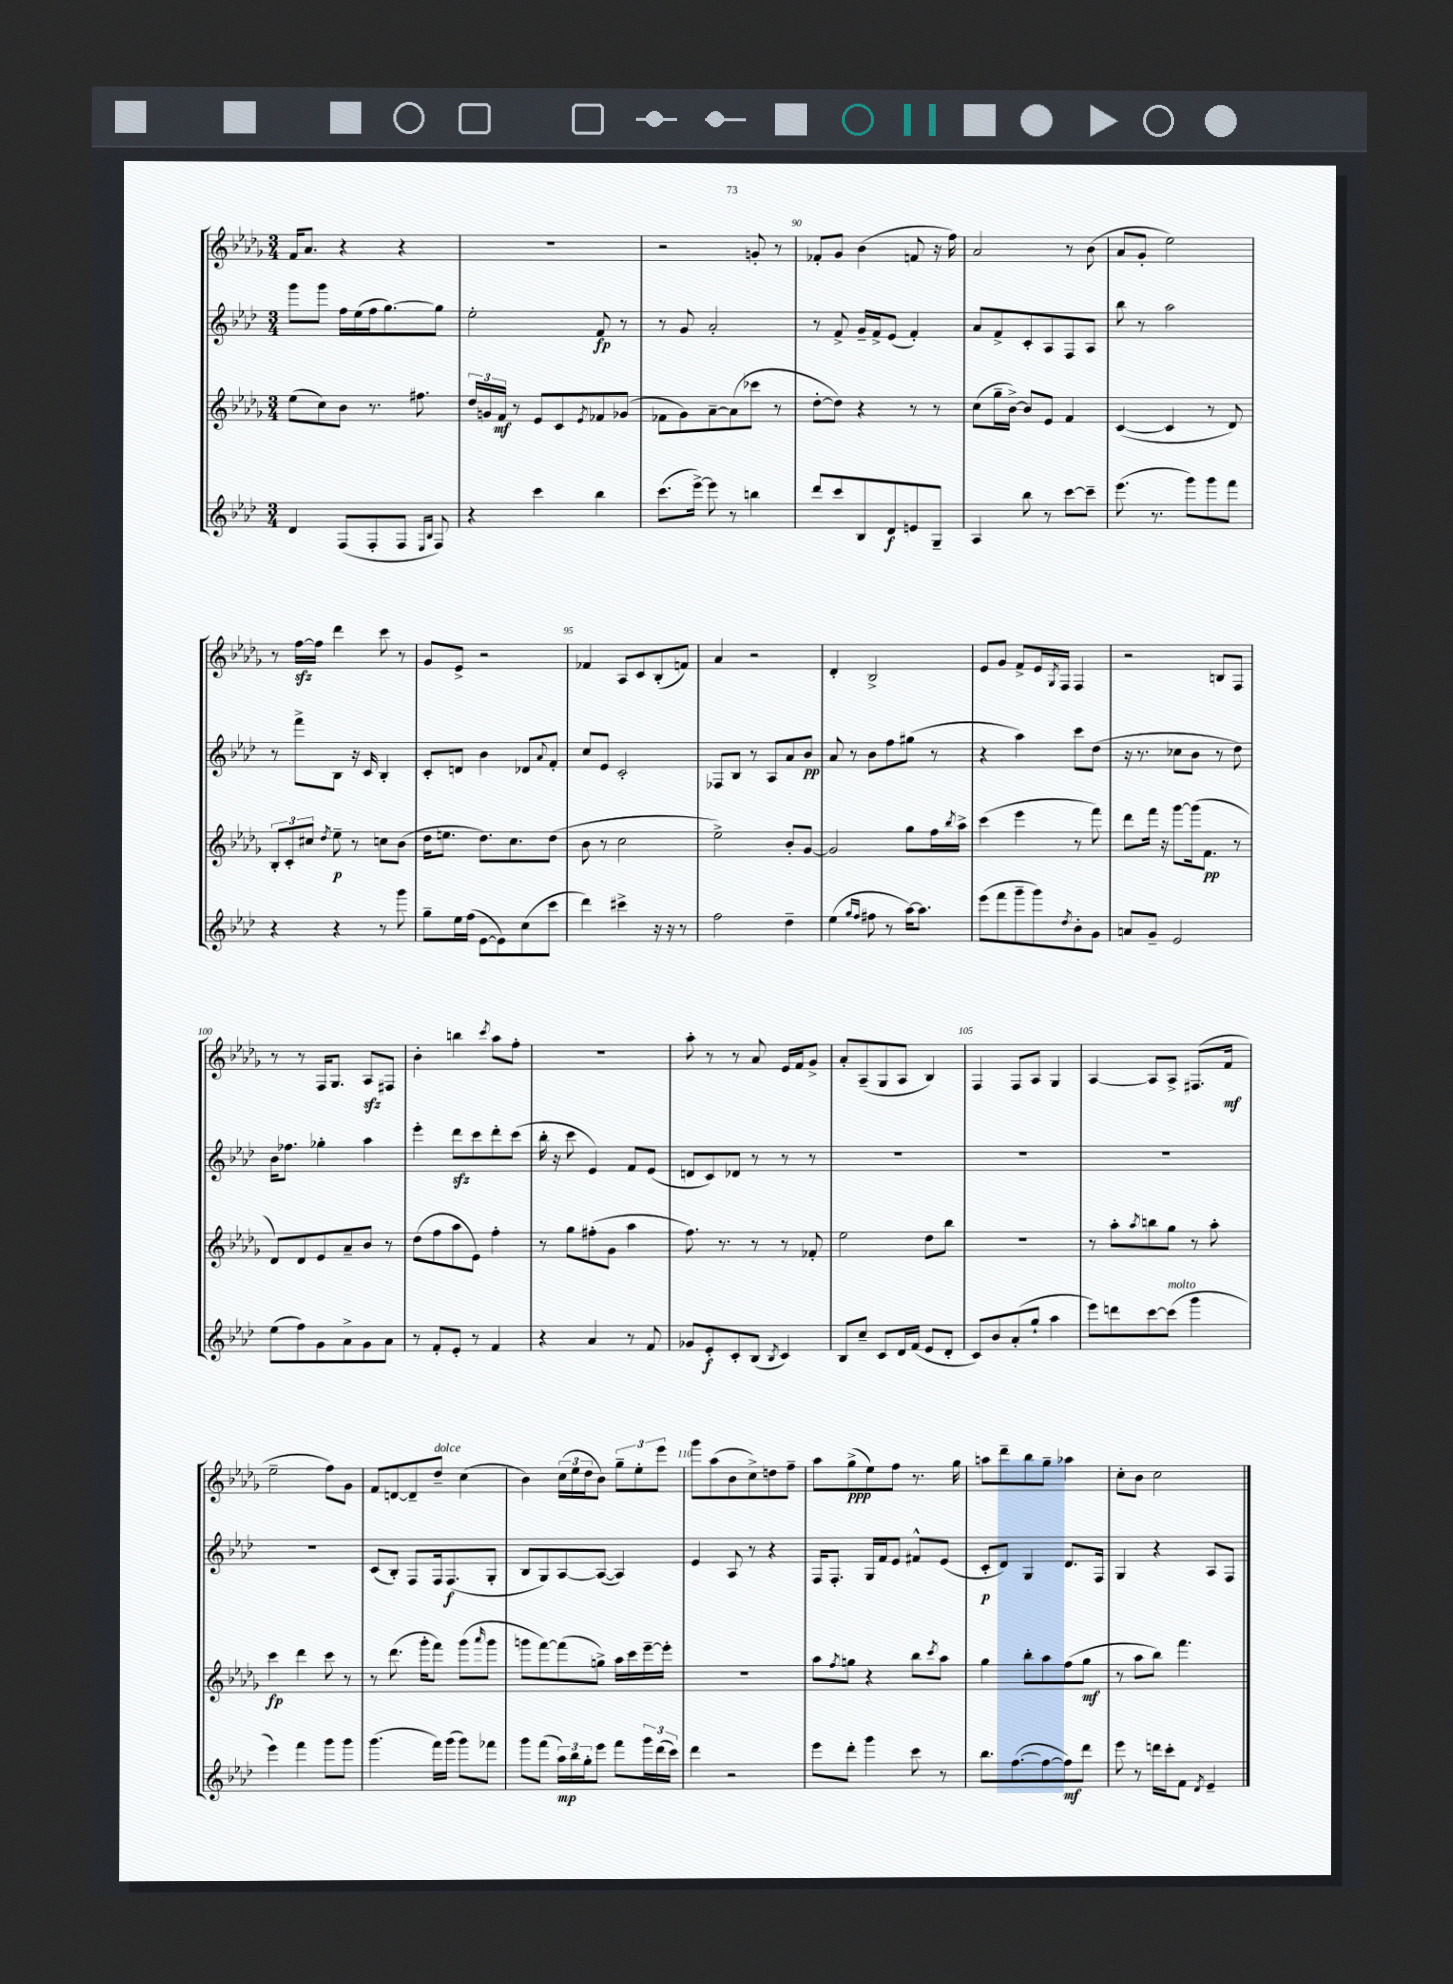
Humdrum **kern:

**kern	**dynam	**kern	**dynam	**kern	**dynam	**kern	**dynam
*part4	*part4	*part3	*part3	*part2	*part2	*part1	*part1
*staff4	*staff4	*staff3	*staff3	*staff2	*staff2	*staff1	*staff1
*clefG2	*	*clefG2	*	*clefG2	*	*clefG2	*
*k[b-e-a-d-]	*	*k[b-e-a-d-g-]	*	*k[b-e-a-d-]	*	*k[b-e-a-d-g-]	*
*M3/4	*	*M3/4	*	*M3/4	*	*M3/4	*
=87	=87	=87	=87	=87	=87	=87	=87
4d-/	.	(8ee-\L	.	8ggg\L	.	16f/KL	.
.	.	.	.	.	.	8.a-/J	.
.	.	8cc\)	.	8ggg\J	.	.	.
(8F/L	.	8b-\J	.	16ff\LL	.	4r	.
.	.	.	.	(16ee-\	.	.	.
8F'/	.	8.r	.	16ff\J	.	.	.
.	.	.	.	[8.gg\)	.	.	.
8F/J	.	.	.	.	.	4r	.
.	.	8.ff#X\	.	.	.	.	.
16qqE-/LL	.	.	.	.	.	.	.
16qqB-/JJ	.	.	.	.	.	.	.
8F/)	.	.	.	8gg\J]	.	.	.
=88	=88	=88	=88	=88	=88	=88	=88
4r	.	24dd-/LL	.	2ee-'\	.	2.r	.
.	.	24gn/	.	.	.	.	.
.	.	24f/JJ	mf	.	.	.	.
.	.	8r	.	.	.	.	.
4ccc\	.	8e-/L	.	.	.	.	.
.	.	8c/	.	.	.	.	.
.	.	8qe-/	.	.	.	.	.
4bb-\	.	8f-X/	.	8f/	fp	.	.
.	.	(8g-X/J	.	8r	.	.	.
=89	=89	=89	=89	=89	=89	=89	=89
(8.ccc\L	.	8f-X\L	.	8r	.	2r	.
.	.	8g-\)	.	8g/	.	.	.
[16eee-^\Jk)	.	.	.	.	.	.	.
8eee-\]	.	[8a-~\	.	2a-'/	.	.	.
8r	.	(8a-\]	.	.	.	.	.
4bbn\	.	8ccc-X\J	.	.	.	8gn'/	.
.	.	8r	.	.	.	8r	.
=90	=90	=90	=90	=90	=90	=90	=90
8ddd-/L	.	[8dd-'\L	.	8r	.	8f-X'/L	.
8ccc/	.	8dd-\J])	.	8f^/	.	8g-/J	.
8B-/	.	4r	.	16g~/LL	.	(4b-\	.
.	.	.	.	16f^/J	.	.	.
8d-/	f	.	.	(8e-/J	.	.	.
8en/	.	8r	.	4f'/)	.	8fn/	.
8G~/J	.	8r	.	.	.	16r	.
.	.	.	.	.	.	16ff\)	.
=91	=91	=91	=91	=91	=91	=91	=91
4A-/	.	(8cc\L	.	8a-/L	.	2a-/	.
.	.	16gg-~\L	.	8f^/	.	.	.
.	.	[16b-^\JJ)	.	.	.	.	.
8bb-\	.	8b-/L]	.	8c'/	.	.	.
8r	.	8e-/J	.	8A-/	.	.	.
[8ccc\L	.	4f/	.	8F/	.	8r	.
8ccc~\J]	.	.	.	8A-/J	.	(8b-\	.
=92	=92	=92	=92	=92	=92	=92	=92
(8.eee-\	.	([4c/	.	8bb-\	.	8a-/L	.
.	.	.	.	8r	.	8g-'/J	.
8.r	.	.	.	.	.	.	.
.	.	4c/]	.	2aa-\	.	2ee-\)	.
8ggg\L)	.	.	.	.	.	.	.
8ggg\	.	8r	.	.	.	.	.
8fff\J	.	8d-/)	.	.	.	.	.
!!LO:LB:g=z
=93	=93	=93	=93	=93	=93	=93	=93
4r	.	12B-'/L	.	8r	.	8r	.
.	.	12c'/	.	.	.	.	.
.	.	.	.	8fff^\L	.	[16ffzz\LL	.
.	.	12cc#X/J	.	.	.	.	.
.	.	.	.	.	.	16ff\JJ]	.
.	.	8qdd-/	.	.	.	.	.
4r	.	8ee-~\	p	8B-\J	.	4ddd-\	.
.	.	8r	.	16r	.	.	.
.	.	.	.	16c/	.	.	.
8r	.	8ccn\L	.	4B-'/	.	8ccc\	.
8ggg\	.	(8b-\J	.	.	.	8r	.
=94	=94	=94	=94	=94	=94	=94	=94
8gg~\L	.	16dd-\KL	.	8c'/L	.	8g-/L	.
.	.	8.een\J	.	.	.	.	.
16ee-\L	.	.	.	8dn/J	.	8e-^/J	.
(16ff\JJ	.	.	.	.	.	.	.
[8e-\L	.	8.dd-\L)	.	4b-\	.	2r	.
8e-\])	.	.	.	.	.	.	.
.	.	8.cc\	.	.	.	.	.
(8cc\	.	.	.	8d-X/L	.	.	.
.	.	.	.	8qqa-/	.	.	.
8ccc\J	.	(8dd-\J	.	8f'/J	.	.	.
=95	=95	=95	=95	=95	=95	=95	=95
4ddd-\)	.	8b-\	.	8cc/L	.	4f-X/	.
.	.	8r	.	8e-/J	.	.	.
4ccc#X^\	.	2cc\	.	2c'/	.	8A-/L	.
.	.	.	.	.	.	8c/	.
16r	.	.	.	.	.	(8B-'/	.
16r	.	.	.	.	.	.	.
8r	.	.	.	.	.	8fn/J)	.
=96	=96	=96	=96	=96	=96	=96	=96
2ff\	.	2ee-^\)	.	8F-X/L	.	4a-/	.
.	.	.	.	8B-/J	.	.	.
.	.	.	.	8r	.	2r	.
.	.	.	.	8A-/L	.	.	.
4dd-~\	.	8b-'/L	.	8a-/	.	.	.
.	.	[8g-/J	.	8b-/J	pp	.	.
=97	=97	=97	=97	=97	=97	=97	=97
(4ee-\	.	2g-/]	.	8a-/	.	4d-'/	.
.	.	.	.	8r	.	.	.
16qqgg/LL	.	.	.	.	.	.	.
16qqff/JJ	.	.	.	.	.	.	.
8ff#X\	.	.	.	8b-\L	.	2B-^/	.
8r	.	.	.	8ff\	.	.	.
[16aa-\KL)	.	8gg-\L	.	(8gg#X\J	.	.	.
8.aa-\J]	.	.	.	.	.	.	.
.	.	16ff\L	.	8r	.	.	.
.	.	8qbb-/	.	.	.	.	.
.	.	16aa-^\JJ	.	.	.	.	.
=98	=98	=98	=98	=98	=98	=98	=98
(8eee-\L	.	(4ccc\	.	4r	.	8e-/L	.
8fff\	.	.	.	.	.	8g-/J	.
8ggg~\	.	4eee-\	.	4aa-\)	.	8f^/L	.
8ggg\)	.	.	.	.	.	16e-/L	.
.	.	.	.	.	.	8qG-/	.
.	.	.	.	.	.	16F/JJ	.
8qdd-/	.	.	.	.	.	.	.
8b-'\	.	8r	.	8ccc\L	.	4F/	.
8g\J	.	8fff\)	.	(8dd-\J	.	.	.
=99	=99	=99	=99	=99	=99	=99	=99
8an/L	.	8ddd-\L	.	16r	.	2r	.
.	.	.	.	8.r	.	.	.
8g~/J	.	16fff\Jk	.	.	.	.	.
.	.	16r	.	.	.	.	.
2e-/	.	[8ggg-\L	.	8cc-X\L	.	.	.
.	.	(16ggg-\k]	.	8b-\J	.	.	.
.	.	8.f\J	pp	.	.	.	.
.	.	.	.	8r	.	8Bn/L	.
.	.	8r	.	8dd-\)	.	8F/J	.
!!LO:LB:g=z
=100	=100	=100	=100	=100	=100	=100	=100
(8ee-\L	.	8d-/L)	.	16b-\KL	.	8r	.
.	.	.	.	8.ff-X\J	.	.	.
8ff\)	.	8d-/	.	.	.	8r	.
8g\	.	8e-/	.	4gg-X'\	.	16F/KL	.
.	.	.	.	.	.	8.G-/J	.
8a-^\	.	8a-~/	.	.	.	.	.
8g\	.	8b-/J	.	4aa-\	.	8A-zz/L	.
8a-\J	.	8r	.	.	.	8F#X/J	.
=101	=101	=101	=101	=101	=101	=101	=101
8r	.	(8dd-\L	.	4eee-'\	.	4b-'\	.
8f'/L	.	8ff\	.	.	.	.	.
8e-'/J	.	8aa-\	.	8ddd-zz\L	.	4bbn\	.
8r	.	8e-\J)	.	8ccc\	.	.	.
.	.	.	.	.	.	8qccc/	.
4f/	.	4ff'\	.	8ddd-'\	.	8aa-\L	.
.	.	.	.	(8ccc\J	.	8ff'\J	.
=102	=102	=102	=102	=102	=102	=102	=102
4r	.	8r	.	16bb-'\	.	2.r	.
.	.	.	.	16r	.	.	.
.	.	8gg-\L	.	8ccc\	.	.	.
4a-/	.	(8ff#X'\	.	4e-/)	.	.	.
.	.	8g-\J	.	.	.	.	.
8r	.	4aa-\	.	8f/L	.	.	.
8f/	.	.	.	(8e-/J	.	.	.
=103	=103	=103	=103	=103	=103	=103	=103
8g-X/L	.	8.ff\)	.	8dn/L	.	8aa-'\	.
8e-'/	f	.	.	8c/)	.	8r	.
.	.	8.r	.	.	.	.	.
8c'/	.	.	.	8d-X/J	.	8r	.
(8B-/J	.	8r	.	8r	.	8a-/	.
8qB-/	.	.	.	.	.	.	.
4c/)	.	8r	.	8r	.	16e-/LL	.
.	.	.	.	.	.	16f/J	.
.	.	8f-X'/	.	8r	.	8g-^/J	.
=104	=104	=104	=104	=104	=104	=104	=104
8B-/L	.	2ee-\	.	2.r	.	8a-'/L	.
8cc~/J	.	.	.	.	.	(8A-~/	.
8c/L	.	.	.	.	.	8G-/	.
16d-/L	.	.	.	.	.	8A-/J	.
(16f/JJ	.	.	.	.	.	.	.
8e-/L	.	8dd-\L	.	.	.	4B-/)	.
8d-'/J	.	8bb-\J	.	.	.	.	.
=105	=105	=105	=105	=105	=105	=105	=105
8c/L)	.	2.r	.	2.r	.	4F/	.
8b-/	.	.	.	.	.	.	.
(8a-'/	.	.	.	.	.	8F/L	.
8gg`/J	.	.	.	.	.	8A-/J	.
4aa-\	.	.	.	.	.	4G-/	.
=106	=106	=106	=106	=106	=106	=106	=106
8eee-\L)	.	8r	.	2.r	.	[4A-/	.
8dddn\	.	8aa-'\L	.	.	.	.	.
.	.	8qaa-/	.	.	.	.	.
[8ccc\	.	8bbn\	.	.	.	8A-/L]	.
!LO:TX:a:i:t=molto	!	!	!	!	!	!	!
(8ccc\J]	.	8gg-\J	.	.	.	8A-^/J	.
4ggg\	.	8r	.	.	.	(8.F#X/L	.
.	.	8aa-'\	.	.	.	.	.
.	.	.	.	.	.	16f/Jk	mf
!!LO:LB:g=z
=107	=107	=107	=107	=107	=107	=107	=107
4eee-\)	.	4ccc\	fp	2.r	.	2ee-~\	.
4fff\	.	4ddd-\	.	.	.	.	.
8ggg\L	.	8ccc\	.	.	.	8ff\L)	.
8ggg\J	.	8r	.	.	.	8g-\J	.
=108	=108	=108	=108	=108	=108	=108	=108
(4.ggg\	.	8r	.	(8c/L	.	8f/L	.
.	.	(8.ddd-\	.	8B-'/J)	.	[8dn/	.
.	.	.	.	8F/L	.	8d~/]	.
.	.	16ggg-'\KL	.	.	.	.	.
!	!	!	!	!	!	!LO:TX:a:i:t=dolce	!
16fff\LL)	.	8fff\J)	.	16F/k	.	8dd-~/J	.
(16ggg\JJ	.	.	.	(8.F/	f	.	.
8ggg\L)	.	(8ggg-\L	.	.	.	(4cc\	.
.	.	16qqaaa-/	.	.	.	.	.
8fff-X\J	.	8ggg-\J	.	8G'/J	.	.	.
=109	=109	=109	=109	=109	=109	=109	=109
8ggg\L	.	8gggn\L	.	8B-/L	.	4b-\)	.
(8fff\J	.	[8fff\)	.	8G/)	.	.	.
24aa-\LL)	mp	(8fff\]	.	[8A-/	.	(24cc\LL	.
24bb-\	.	.	.	.	.	24ee-\	.
24gg'\J	.	.	.	.	.	24dd-\J	.
8eee-\J	.	8ggn^\J)	.	(8A-/J_	.	8b-\J)	.
8fff\L	.	16aa-\LL	.	4A-/])	.	12gg-~\L	.
.	.	16ccc\	.	.	.	.	.
.	.	.	.	.	.	12ee-'\	.
24ggg\L	.	[16eee-~\	.	.	.	.	.
(24ddd-\	.	.	.	.	.	12eee-\J	.
.	.	16eee-'\JJ]	.	.	.	.	.
24ccc\JJ)	.	.	.	.	.	.	.
=110	=110	=110	=110	=110	=110	=110	=110
4ddd-\	.	2.r	.	4e-/	.	8ggg-\L	.
.	.	.	.	.	.	(8aa-\	.
2r	.	.	.	8A-/	.	8b-\	.
.	.	.	.	8r	.	8cc^\)	.
.	.	.	.	4r	.	8ddn\	.
.	.	.	.	.	.	8ff~\J	.
=111	=111	=111	=111	=111	=111	=111	=111
8eee-\L	.	8aa-\L	.	16F/KL	.	8aa-\L	.
.	.	.	.	8.F'/J	.	.	.
.	.	8qff/	.	.	.	.	.
8ddd-'\J	.	8ggn\J	.	.	.	(8gg-^\	ppp
4ggg\	.	4r	.	16G/LL	.	8ee-\)	.
.	.	.	.	16f/J	.	.	.
.	.	.	.	8e-/J	.	8ff\J	.
8ccc\	.	8bb-\L	.	8f#X^^/L	.	8.r	.
.	.	8qccc/	.	.	.	.	.
8r	.	8aa-\J	.	(8e-/J	.	.	.
.	.	.	.	.	.	16gg-\	.
=112	=112	=112	=112	=112	=112	=112	=112
8.bb-\L	.	4gg-\	.	8c'/L	p	8aan\L	.
.	.	.	.	8d-/J)	.	8ddd-~\	.
([8.ff\	.	.	.	.	.	.	.
.	.	8bb-'\L	.	4G/	.	8bb-\	.
8ff\_	.	8aa-\	.	.	.	8gg-~\J	.
8ff\])	mf	(8ff\	.	8.d-/L	.	4aa-X\	.
8ddd-\J	.	8gg-\J	mf	.	.	.	.
.	.	.	.	16F/Jk	.	.	.
=113	=113	=113	=113	=113	=113	=113	=113
8eee-\	.	8r	.	4G/	.	8cc'\L	.
8r	.	8aa-\L	.	.	.	8b-\J	.
16dddn\LL	.	8bb-\J)	.	4r	.	2cc\	.
16ccc'\J	.	.	.	.	.	.	.
8f\J	.	4.fff\	.	.	.	.	.
8qd-/	.	.	.	.	.	.	.
4e-~/	.	.	.	8A-/L	.	.	.
.	.	.	.	8F/J	.	.	.
==	==	==	==	==	==	==	==
*-	*-	*-	*-	*-	*-	*-	*-
